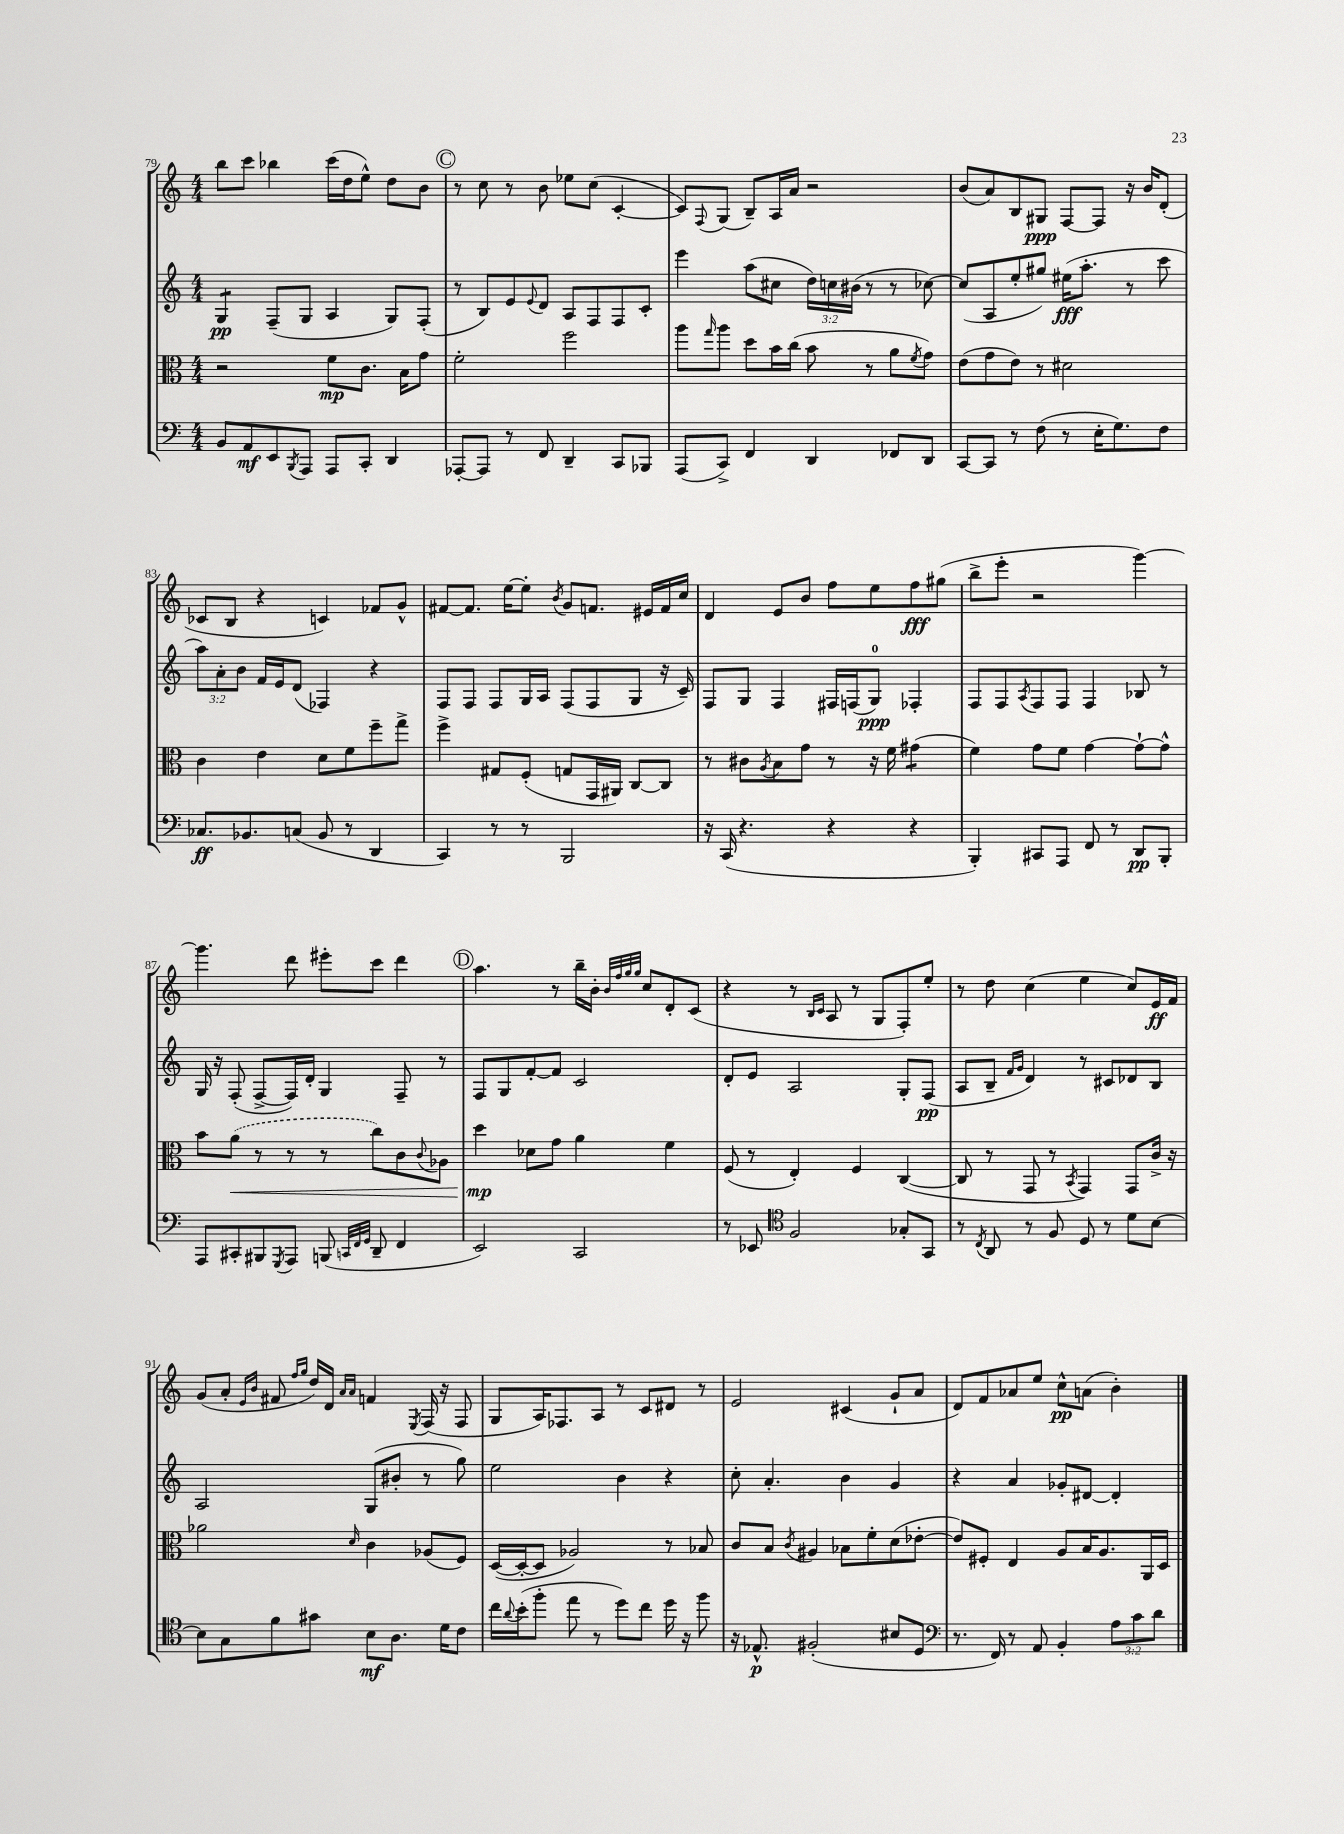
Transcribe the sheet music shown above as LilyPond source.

<<
\new StaffGroup <<
\new Staff = "s0" {
    \clef treble \key c \major \numericTimeSignature \time 4/4
    b''8 c'''8 bes''4 c'''16( d''16 e''8-^) d''8 b'8 |
    \mark \markup { \circle "C" } r8 c''8 r8 b'8 ees''8 c''8( c'4~-. |
    c'8) \appoggiatura { f8 } g8( b8--) a16 a'16 r2 |
    b'8( a'8) b8 gis8\ppp f8~ f8 r16 b'16 d'8-.( |
    ces'8 b8 r4 c'4) fes'8 g'8-^ |
    fis'8~ fis'8. e''16~ e''8-. \acciaccatura { b'8 } g'8 f'8. eis'16 f'16 c''16 |
    d'4 e'8 b'8 f''8 e''8 f''8\fff gis''8( |
    b''8-> e'''8-. r2 g'''4~) |
    g'''4. d'''8 eis'''8-. c'''8 d'''4 |
    \mark \markup { \circle "D" } a''4. r8 b''16-- b'16-. \grace { b'32 f''32 g''32 g''32 } c''8 d'8-. c'8( |
    r4 r8 \grace { b16 c'16 } a8 r8 g8 f8-.) e''8-. |
    r8 d''8 c''4( e''4 c''8) e'16\ff f'16 |
    g'8( a'8-. \grace { e'16 b'16 } fis'8 \grace { f''16 g''16 } d''16) d'16 \grace { a'16 a'16 } f'4 \acciaccatura { e8 } f16( r16 f8 |
    g8 a16) fes8. a8 r8 c'8 dis'8 r8 |
    e'2 cis'4( g'8-! a'8 |
    d'8) f'8 aes'8 e''8 c''8-^\pp a'8( b'4-.) \bar "|." |
}
\new Staff = "s1" {
    \clef treble \key c \major \numericTimeSignature \time 4/4 \override Staff.TupletNumber.text = #tuplet-number::calc-fraction-text
    g4:8\pp f8--( g8 a4 g8) f8-.( |
    \mark \markup { \circle "C" } r8 b8) e'8 \appoggiatura { e'8 } d'8 a8 f8 f8 c'8-. |
    e'''4 a''8( cis''8 \tuplet 3/2 { d''16) c''16 bis'16( } r8 r8 ces''8~) |
    ces''8( a8 e''8-. gis''8) eis''16\fff( a''8.-. r8 c'''8 |
    \tuplet 3/2 { a''8) a'8-. b'8 } f'16 e'16 d'8( fes4) r4 |
    f8 f8 f8 g16 a16 f8( f8 g8 r16 c'16--) |
    f8 g8 f4 fis16 f16( g8-0\ppp) fes4-. |
    f8 f8 \acciaccatura { a8 } f8 f8 f4 bes8 r8 |
    g16 r16 f8-.( f8~-> f16) d'16-. g4 f8-- r8 |
    \mark \markup { \circle "D" } f8 g8 f'8~-. f'8 c'2 |
    d'8-. e'8 a2 g8-. f8\pp( |
    a8 b8-- \grace { f'16 g'16 } d'4) r8 cis'8 des'8 b8 |
    a2 g8( bis'8-. r8 g''8) |
    e''2 b'4 r4 |
    c''8-. a'4.-. b'4 g'4 |
    r4 a'4 ges'8-. dis'8~ dis'4-. \bar "|." |
}
\new Staff = "s2" {
    \clef alto \key c \major \numericTimeSignature \time 4/4
    r2 f'8\mp c'8. b16 g'8 |
    \mark \markup { \circle "C" } f'2-. f''2 |
    a''8 \grace { g''16 } a''8 d''8 b'16 c''16( b'8 r8 a'8 \acciaccatura { f'8 } g'8) |
    e'8( g'8 e'8) r8 dis'2 |
    c'4 e'4 d'8 f'8 f''8-- g''8-> |
    f''4-> gis8 f8-.( g8 g,16 ais,16) c8~ c8 |
    r8 cis'8 \acciaccatura { a8 } b8 g'8 r8 r16 f'16 gis'4:8( |
    f'4) g'8 f'8 g'4~ g'8~-! g'8-^ |
    b'8 \once \slurDashed a'8\<( r8 r8 r8 c''8) c'8 \appoggiatura { c'8 } aes8 |
    \mark \markup { \circle "D" } d''4\mp\! des'8 g'8 a'4 f'4 |
    f8( r8 e4-.) f4 c4~( |
    c8 r8 g,8 r8 \acciaccatura { b,8 } g,4) g,8 c'16-> r16 |
    aes'2 \grace { d'16 } c'4 aes8( f8) |
    d16~( d16~-. d8 aes2) r8 bes8 |
    c'8 b8 \acciaccatura { c'8 } ais4 bes8 f'8-. d'8( ees'8~-. |
    ees'8) fis8-. e4 a8 b16 a8. a,16 d16 \bar "|." |
}
\new Staff = "s3" {
    \clef bass \key c \major \numericTimeSignature \time 4/4 \override Staff.TupletNumber.text = #tuplet-number::calc-fraction-text
    b,8 a,8\mf e,8 \acciaccatura { b,,8 } a,,8 a,,8 c,8-. d,4 |
    \mark \markup { \circle "C" } aes,,8~-. aes,,8 r8 f,8 d,4-- c,8 bes,,8 |
    a,,8( c,8->) f,4 d,4 fes,8 d,8 |
    c,8~ c,8 r8 f8( r8 e16-. g8.) f8 |
    ces8.\ff bes,8. c8( bes,8 r8 d,4 |
    c,4) r8 r8 b,,2 |
    r16 c,16( r4. r4 r4 |
    b,,4-.) cis,8 a,,8 f,8 r8 d,8\pp b,,8-. |
    a,,8 cis,8-. bis,,8 \acciaccatura { g,,8 } a,,8 b,,8( \grace { c,32 f,32 g,32 } d,8-- f,4 |
    \mark \markup { \circle "D" } e,2) c,2 |
    r8 ees,8 \clef tenor f2 ges8-. g,8 |
    r8 \acciaccatura { c8 } a,8 r8 f8 d8 r8 d'8 b8~ |
    b8 g8 f'8 gis'8 b8\mf a8. d'16 c'8 |
    c''16 \appoggiatura { a'8 } b'16-.( f''8-. e''8 r8 d''8) c''8 d''16 r16 f''8 |
    r16 ees8.-^\p fis2-.( bis8 d8 |
    \clef bass r8. f,16) r8 a,8 b,4-. \tuplet 3/2 { a8 c'8 d'8 } \bar "|." |
}
>>
>>
\layout { \context { \Score currentBarNumber = #79 } }
